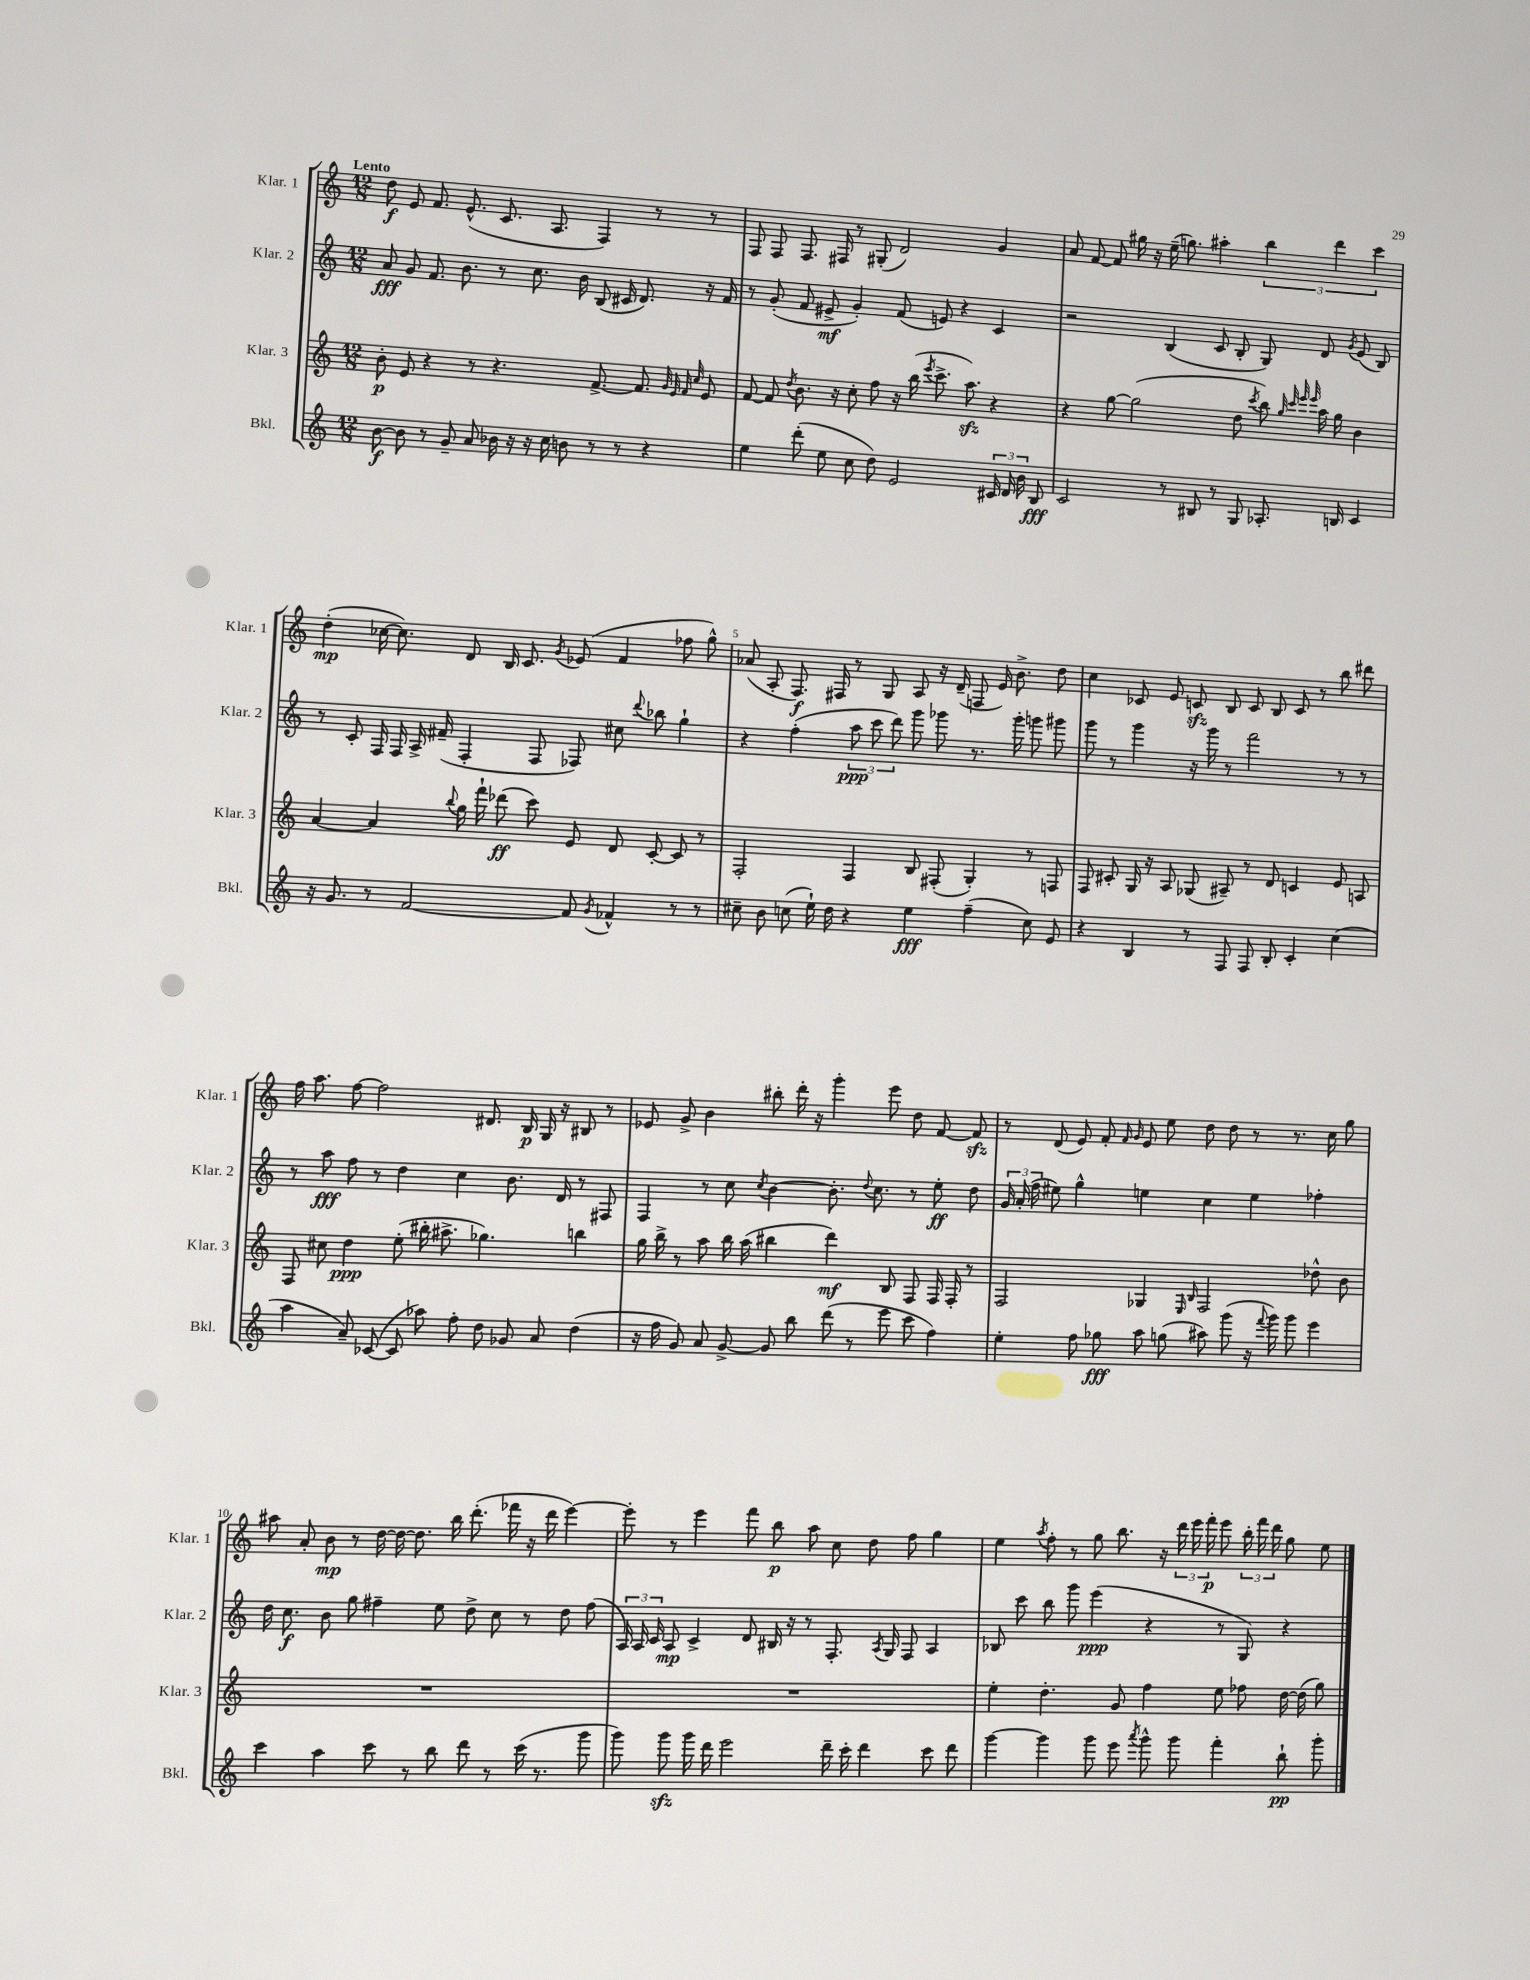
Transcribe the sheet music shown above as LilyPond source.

<<
\new StaffGroup <<
\new Staff = "s0" \with { instrumentName = "Klar. 1" shortInstrumentName = "Klar. 1" } {
    \clef treble \key c \major \numericTimeSignature \time 12/8 \tempo "Lento"
    \autoBeamOff d''8\f e'8 f'8. e'8.-^( c'8. a8. f4) r8 r8 |
    f8 f8 f8. fis16 r8 gis8-.( d'2) g'4 |
    a'8 f'8~ f'8 gis''16 r16 e''16--( g''8.) ais''4-. \tuplet 3/2 { b''4 d'''4 c'''4 } |
    d''4-.\mp( ces''16~ ces''8.) d'8 b16 c'8. \acciaccatura { g'8 } ees'8( f'4 fes''8 g''8-^) |
    aes'8( a8-. f8.\f) fis16 r8 g8 a8 r16 d'16--( f8 e'16) b'8.-> d''8 |
    c''4 ces'8 e'8 c'8\sfz b8 c'8 b8 c'8 r8 b''8 dis'''8 |
    f''16 a''8. f''8~ f''2 dis'8. b16\p g16 r16 bis8 r8 |
    ees'8 g'8-> b'4 bis''8-. d'''16-. r16 g'''4-. e'''8 d''8 f'8~ f'8\sfz |
    r8 d'8( e'8) f'8-. \grace { f'16 g'16 } e'8 e''8 d''8 d''8 r8 r8. c''16 g''8 |
    ais''8 a'8-. b'8\mp r8 d''16~ d''16~ d''8. b''16 d'''8.-.( fes'''16 r16 d'''16 e'''4~) |
    e'''8-. r8 e'''4 f'''8 b''8\p a''8 c''8 d''8 f''8 g''4 |
    e''4 \acciaccatura { a''8 } f''8-. r8 g''8 b''8. r16 \tuplet 3/2 { d'''16 e'''16 f'''16-.\p } e'''8 \tuplet 3/2 { b''16-. f'''16 d'''16 } g''8 e''8 \bar "|." |
}
\new Staff = "s1" \with { instrumentName = "Klar. 2" shortInstrumentName = "Klar. 2" } {
    \clef treble \key c \major \numericTimeSignature \time 12/8
    \autoBeamOff a'8\fff g'8 f'8. b'8. r8 c''8. b'16 b8( cis'16 d'8.) r16 f'16 |
    r8 g'8-.( f'8 eis'8->\mf g'4-.) f'8( e'8) r4 c'4 |
    r2 b4( c'8 b8-. g8) d'8 \acciaccatura { g'8 } e'8( b8) |
    r8 c'8-. f16 f16 a16-> fis'16--( f4-. f8 fes8) cis''8 \appoggiatura { d'''8 } bes''8 g''4-! |
    r4 f''4-.( \tuplet 3/2 { a''8\ppp c'''8 d'''8) } g'''8 ges'''8 r8. ges'''16-. g'''8 gis'''8 |
    g'''8 r8 g'''4 r16 g'''16 r8 f'''2 r8 r8 |
    r8 a''8\fff f''8 r8 d''4 c''4 b'8. d'16 r8 fis8 |
    f4 r8 c''8 \acciaccatura { c''8 } b'4~ b'8.-. \appoggiatura { d''8 } c''8. r8 e''8-.\ff d''8 |
    \tuplet 3/2 { g'16 a'16-.( f''16 } eis''8) g''4-^ e''4 c''4 e''4 fes''4-. |
    d''16 c''8.\f b'8 g''8 fis''4-- e''8 d''8-> c''8 r8 d''8 fis''8( |
    \tuplet 3/2 { a16) a16 c'16 } a8\mp c'4-> d'8 bis16 r16 r8 f8.-. \acciaccatura { a8 } g16 f8 a4 |
    bes8 c'''8 b''8 g'''8 e'''4\ppp( r4 r8 g8) r4 \bar "|." |
}
\new Staff = "s2" \with { instrumentName = "Klar. 3" shortInstrumentName = "Klar. 3" } {
    \clef treble \key c \major \numericTimeSignature \time 12/8
    \autoBeamOff b'8-.\p e'8 r4 r8 r4. f'8.~-> f'8. \grace { g'32 e'32 f'32 c''32 } e'8 |
    f'8~ f'8 \acciaccatura { d''8 } b'8. r16 c''8-. f''8 r16 b''16( \acciaccatura { e'''8 } c'''8.-> a''8.\sfz) r4 |
    r4 g''8~ g''2( d''8 \acciaccatura { c'''8 } b''8) \grace { g''32 c'''32 e'''32 e'''32 } a''16 g''16 b'4 |
    a'4~ a'4 \appoggiatura { b''8 } g''16 f'''16-! des'''8\ff( c'''8) e'8 d'8 c'8~-. c'8 r8 |
    f2-. f4 b8 fis8-.( g4-.) r8 f8 |
    f8 cis'8-. g16 r16 a8 ges8( ais8--) r8 d'8 c'4 e'8 a8 |
    f8 cis''8 d''4\ppp e''8-.( bis''16-. ais''8.-> ges''4.) b''4 |
    g''16 b''16-> r8 a''8 b''16 a''16( bis''4 d'''4\mf) b8 f8 f16 f16-. r8 |
    f2 ges4 \grace { e16 b16 } f2 des''8-^ b'8 |
    R1. |
    R1. |
    e''4-. d''4.-. g'8 f''4 e''8 fes''8 d''16~ d''16( g''8) \bar "|." |
}
\new Staff = "s3" \with { instrumentName = "Bkl." shortInstrumentName = "Bkl." } {
    \clef treble \key c \major \numericTimeSignature \time 12/8
    \autoBeamOff b'8~\f b'8 r8 g'8-- a'8 bes'16 r16 r16 c''16 b'8 r8 r8 r4 |
    e''4 d'''8-.( e''8 c''8 d''8) e'2 \tuplet 3/2 { cis'16 d'16 b'16 } b8\fff |
    c'2 r8 bis8 r8 g8 aes8.-. b16 c'4 |
    r16 g'8. r8 f'2~ f'8 \acciaccatura { g'8 } fes'4-^ r8 r8 |
    cis''8-- b'8 c''8( e''16-!) d''16 r4 e''4\fff f''4--( c''8) e'8 |
    r4 b4 r8 f8 f8 b8-. c'4-. c''4( |
    a''4 a'8--) ces'8~( ces'8 aes''8) f''8-. d''8 ges'8 a'8 d''4( |
    r16 f''16 g'8) a'8 g'8~-> g'8 b''8 d'''8( r8 e'''8 c'''8 f''4) |
    e''4-. f''8 ges''8\fff a''8 g''8( ais''8) g'''8( r16 \appoggiatura { f'''8 } g'''16) g'''8 e'''4 |
    c'''4 a''4 c'''8 r8 b''8 d'''8 r8 c'''16( r8. g'''8 |
    g'''8) g'''8\sfz g'''16 d'''16 e'''2 d'''16-- c'''16-. d'''4 c'''8 d'''8 |
    g'''4~ g'''4 g'''8 e'''8 \acciaccatura { a'''8 } g'''8-^ g'''8 f'''4-. b''8-!\pp g'''8-. \bar "|." |
}
>>
>>
\layout { \context { \Score \override BarNumber.break-visibility = ##(#f #t #t) barNumberVisibility = #(every-nth-bar-number-visible 5) } }
